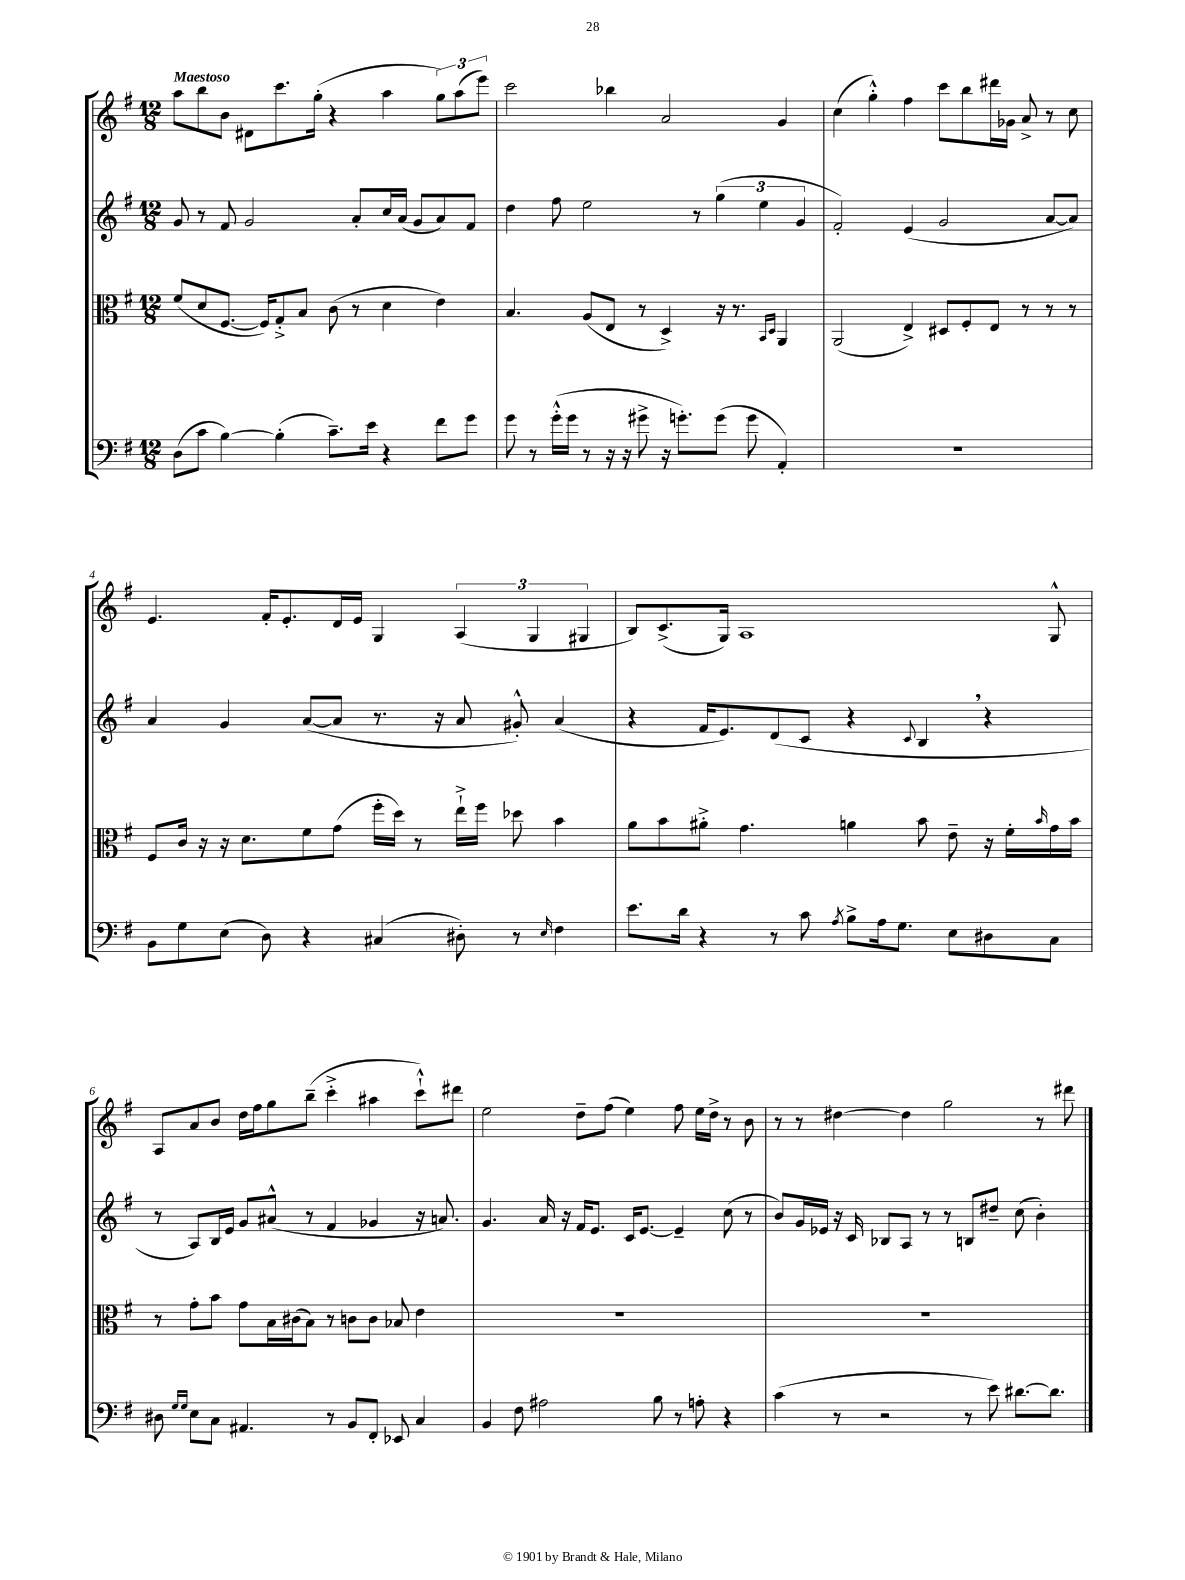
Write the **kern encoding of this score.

**kern	**kern	**kern	**kern
*staff4	*staff3	*staff2	*staff1
*clefF4	*clefC3	*clefG2	*clefG2
*k[f#]	*k[f#]	*k[f#]	*k[f#]
*M12/8	*M12/8	*M12/8	*M12/8
(8D\L	(8f#/L	8g/	8aa\L
8c\J	8d/	8r	8bb\
[4B\)	[8.F#/J	8f#/	8b\J
.	.	2g/	8d#\L
.	16F#/]LK)	.	.
(4B'\]	8G'^/	.	8.ccc\
.	8B/J	.	.
.	.	.	(16gg'\Jk
8.c~\L)	(8c\	.	4r
.	8r	8a'/L	.
16e\Jk	.	.	.
4r	4d\	16cc/L	4aa\
.	.	(16a/JJ	.
.	.	8g/L	.
8f#\L	4e\)	8a/)	12gg\L)
.	.	.	(12aa\
8g\J	.	8f#/J	.
.	.	.	12eee\J)
=	=	=	=
8g\	4.B/	4dd\	2ccc\
8r	.	.	.
(16g'^^\LL	.	8ff#\	.
16g\JJ	.	.	.
8r	(8A/L	2ee\	.
16r	8E/J	.	4bb-\
16r	.	.	.
8g#^\	8r	.	.
16r	4D^/)	.	2a/
8.g'\L)	.	.	.
.	.	8r	.
(8g\J	16r	(6gg\	.
.	8.r	.	.
8g\	.	.	.
.	.	6ee\	.
.	16qqBB/LL	.	.
.	16qqD/JJ	.	.
4AA'/)	4AA/	.	4g/
.	.	6g/	.
=	=	=	=
1.r	(2AA/	2f#'/)	(4cc\
.	.	.	4gg'^^\)
.	4E^/)	(4e/	4ff#\
.	8D#/L	2g/	8ccc\L
.	8F#'/	.	8bb\
.	8E/J	.	16ddd#\L
.	.	.	16g-\JJ
.	8r	.	8a^/
.	8r	[8a/L	8r
.	8r	8a/]J)	8cc\
=	=	=	=
8BB\L	8F#/L	4a/	4.e/
8G\	16c/Jk	.	.
.	16r	.	.
(8E\J	16r	4g/	.
.	8.d\L	.	.
8D\)	.	.	16f#'/LK
.	.	.	8.e'/
4r	8f#\	([8a/L	.
.	(8g\J	8a/]J	16d/L
.	.	.	16e/JJ
(4C#/	16ff#'\LL	8.r	4G/
.	16dd\JJ)	.	.
.	8r	.	.
.	.	16r	.
8D#'\)	16ee`^\LL	8a/	(6A/
.	16ff#\JJ	.	.
8r	8dd-\	8g#'^^/)	.
.	.	.	6G/
16qqE/	.	.	.
4F#\	4b\	(4a/	.
.	.	.	6G#/
=	=	=	=
8.e\L	8a\L	4r	8B/L)
.	8b\	.	(8.c^/
16d\Jk	.	.	.
4r	8a#'^\J	16f#/LK	.
.	.	8.e/)	16G/Jk)
.	4.g\	.	1A
8r	.	(8d/	.
8c\	.	8c/J	.
8qA/	.	.	.
8B^\L	4a\	4r	.
16A\k	.	.	.
8.G\J	.	.	.
.	.	8qqc/	.
.	8b\	4B/	.
8E\L	8e~\	.	.
8D#\	16r	4r	.
.	16f#'\LL	.	.
.	16qqb/	.	.
8C\J	16g\	.	8G^^/
.	16b\JJ	.	.
=	=	=	=
8D#\	8r	8r	8A/L
16qqG/LL	.	.	.
16qqG/JJ	.	.	.
8E\L	8g'\L	8A/L)	8a/
8C\J	8b\J	16B/L	8b/J
.	.	16e/JJ	.
4.AA#/	8g\L	8g/L	16dd\LL
.	.	.	16ff#\J
.	16B\L	(8a#^^/J	8gg\
.	(16c#\J	.	.
.	8B\J)	8r	(8bb~\J
8r	8r	4f#/	4ccc'^\
8BB/L	8c\L	.	.
8FF#'/J	8c\J	4g-/	4aa#\
8EE-/	8B-/	.	.
4C/	4e\	16r	8ccc`^^\L)
.	.	8.a/)	.
.	.	.	8ddd#\J
=	=	=	=
4BB/	1.r	4.g/	2ee\
8F#\	.	.	.
2A#\	.	16a/	.
.	.	16r	.
.	.	16f#/LK	8dd~\L
.	.	8.e/J	.
.	.	.	(8ff#\J
.	.	16c/LK	4ee\)
.	.	[8.e/J	.
8B\	.	.	.
8r	.	4e~/]	8ff#\
8A'\	.	.	16ee\LL
.	.	.	16dd^\JJ
4r	.	(8cc\	8r
.	.	8r	8b\
=	=	=	=
(4c\	1.r	8b/L)	8r
.	.	16g/L	8r
.	.	16e-/JJ	.
8r	.	16r	[4dd#\
.	.	16c/	.
2r	.	8B-/L	.
.	.	8A/J	4dd#\]
.	.	8r	.
.	.	8r	2gg\
8r	.	8B/L	.
8e\)	.	8dd#~/J	.
[8.d#\L	.	(8cc\	.
.	.	4b'\)	8r
8.d#\]J	.	.	.
.	.	.	8ddd#\
==	==	==	==
*-	*-	*-	*-
